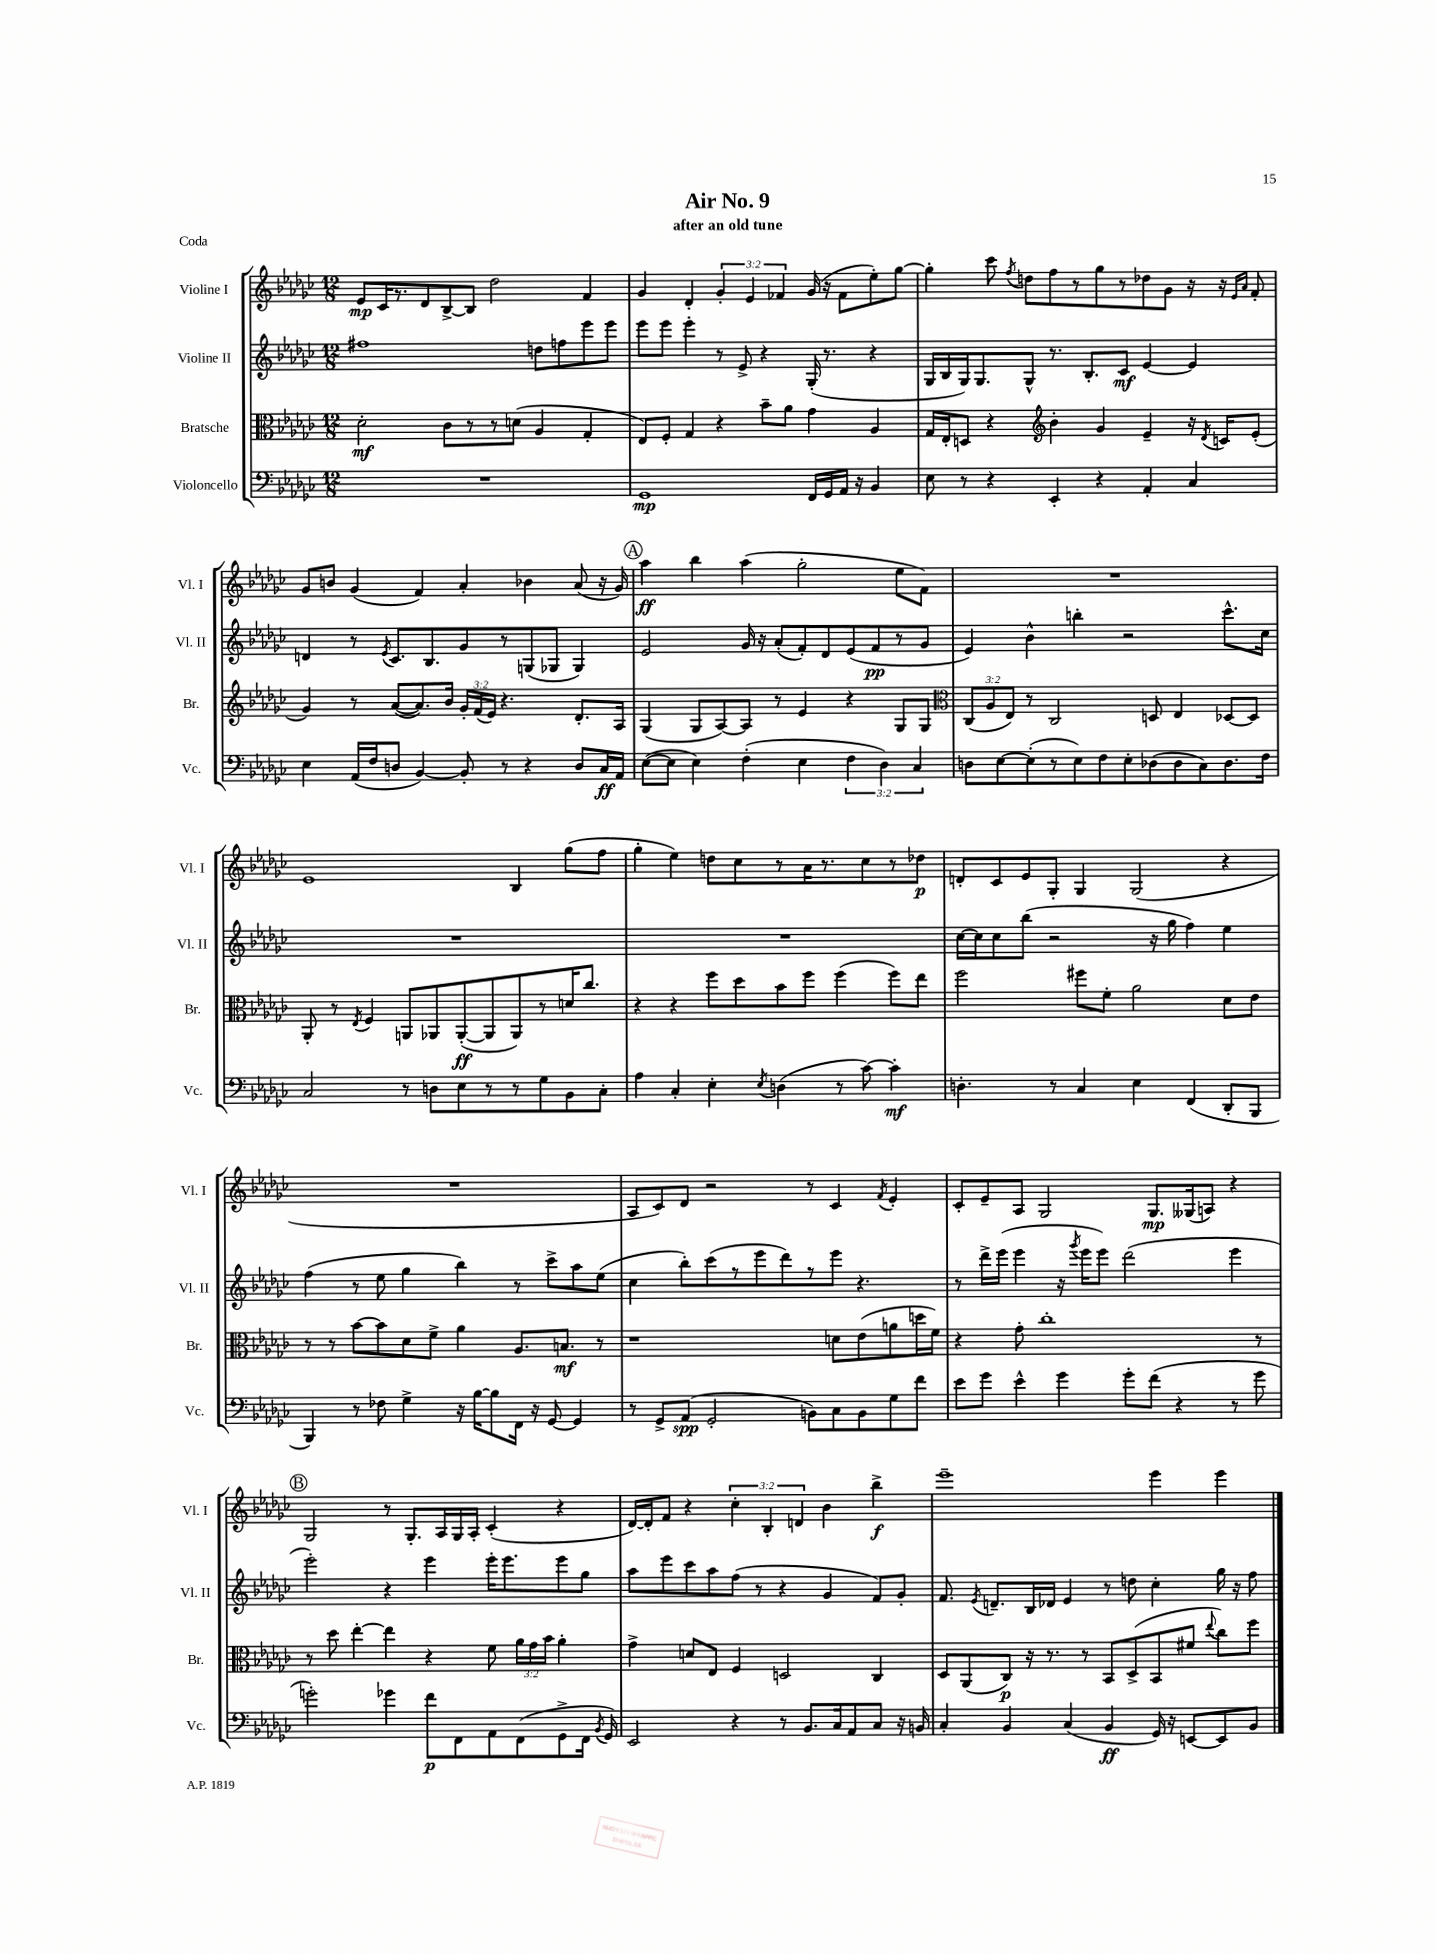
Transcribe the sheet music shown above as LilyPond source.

\header { title = "Air No. 9" subtitle = "after an old tune" piece = "Coda" }
<<
\new StaffGroup <<
\new Staff = "s0" \with { instrumentName = "Violine I" shortInstrumentName = "Vl. I" } {
    \clef treble \key ges \major \numericTimeSignature \time 12/8 \override Staff.TupletNumber.text = #tuplet-number::calc-fraction-text
    \autoBeamOff ees'8[\mp ces'16 r8. des'8 bes8~-> bes8] des''2 f'4 |
    ges'4 des'4-. \tuplet 3/2 { ges'4-. ees'4 fes'4 } ges'16( r16 fes'8[ ees''8-.) ges''8]~ |
    ges''4-. ces'''8 \acciaccatura { f''8 } d''8[ f''8 r8 ges''8 r8 des''8 ges'8] r16 r16 \grace { ees'16[ aes'16] } f'8-. |
    ges'8[ b'8] ges'4( f'4) aes'4-. bes'4 aes'8( r16 ges'16) |
    \mark \markup { \circle "A" } aes''4\ff bes''4 aes''4( ges''2-. ees''8[ f'8]) |
    R1. |
    ees'1 bes4 ges''8[( f''8] |
    ges''4-. ees''4) d''8[ ces''8 r8 aes'16 r8. ces''8 r8 des''8]\p |
    d'8[-. ces'8 ees'8 ges8]-. ges4 ges2( r4 |
    R1. |
    aes8[ ces'8) des'8] r2 r8 ces'4 \acciaccatura { f'8 } ees'4-. |
    ces'8[-. ees'8-- aes8] ges2 ges8.[\mp geses16( a8]) r4 |
    \mark \markup { \circle "B" } ges2 r8 ges8.[-. aes16 ges16 aes16]-. ces'4-.( r4 |
    des'16[~) des'16-. f'8] r4 \tuplet 3/2 { ces''4-. bes4-. d'4 } bes'4 bes''4->\f |
    ees'''1-- ees'''4 ees'''4 \bar "|." |
}
\new Staff = "s1" \with { instrumentName = "Violine II" shortInstrumentName = "Vl. II" } {
    \clef treble \key ges \major \numericTimeSignature \time 12/8
    \autoBeamOff fis''1 d''8[ f''8 ees'''8 ees'''8] |
    ees'''8[ ees'''8] ees'''4-. r8 ees'8-> r4 ges16-.( r8. r4 |
    ges16[ bes16 ges16) ges8. ges8]-^ r8. bes8.[-. ces'8]\mf ees'4~ ees'4 |
    d'4 r8 \acciaccatura { ees'8 } ces'8.[ bes8. ges'8 r8 g8( ges8] ges4) |
    \mark \markup { \circle "A" } ees'2 ges'16 r16 aes'8[-.( f'8-.) des'8 ees'8( f'8\pp r8 ges'8] |
    ees'4) bes'4-^ b''4-. r2 ces'''8.[-^ ces''16] |
    R1. |
    R1. |
    ces''16[~ ces''16 ces''8 bes''8]( r2 r16 ges''16 f''4) ees''4 |
    f''4( r8 ees''8 ges''4 bes''4) r8 ces'''8[-> aes''8 ees''8]( |
    ces''4 bes''8[-.) ces'''8( r8 ees'''8 des'''8) r8 ees'''8] r4. |
    r8 des'''16[-> ees'''16]( ees'''4 r16 \acciaccatura { ges'''8 } ees'''16[ ees'''8]) des'''2( ees'''4 |
    \mark \markup { \circle "B" } ees'''2-.) r4 ees'''4 ees'''16[-. ees'''8. ees'''8 ges''8] |
    aes''8[ ees'''8 ces'''8 aes''8 f''8]( r8 r4 ges'4 f'8[) ges'8]-. |
    f'8. \acciaccatura { ees'8 } d'8.[-- bes16 des'16] ees'4 r8 d''8 ces''4-. ges''16 r16 f''8 \bar "|." |
}
\new Staff = "s2" \with { instrumentName = "Bratsche" shortInstrumentName = "Br." } {
    \clef alto \key ges \major \numericTimeSignature \time 12/8 \override Staff.TupletNumber.text = #tuplet-number::calc-fraction-text
    \autoBeamOff des'2-.\mf ces'8[ r8 r8 d'8]( aes4 ges4-. |
    ees8[) f8]-. ges4 r4 bes'8[-- aes'8] ges'4 aes4 |
    ges16[ ees16-. d8] r4 \clef treble bes'4-. ges'4 ees'4-- r16 \acciaccatura { des'8 } c'16[ ees'8]-.( |
    ges'4) r8 aes'8[~( aes'8.) bes'16] \tuplet 3/2 { ges'16[-. f'16( ees'16]) } r4. des'8.[-. aes16] |
    \mark \markup { \circle "A" } ges4( ges8[ aes8~) aes8] r8 ees'4 r4 ges8[ ges8] |
    \clef alto \tuplet 3/2 { ces8[( aes8 ees8]) } r8 ces2 d8 ees4 des8[~ des8] |
    aes,8-. r8 \acciaccatura { ees8 } f4 a,8[ aes,8 aes,8~-.\ff( aes,8 aes,8) r8 d'16 ces''8.] |
    r4 r4 f''8[ des''8 bes'8 f''8] f''4( f''8[) ees''8] |
    f''2 fis''8[ f'8]-. aes'2 des'8[ ees'8] |
    r8 r8 bes'8[~ bes'8 des'8 f'8]-> aes'4 aes8.[ b8.]\mf r8 |
    r1 d'8[ ees'8( a'8 d''16 f'16]) |
    r4 ges'8-. ces''1-. r8 |
    \mark \markup { \circle "B" } r8 des''8 ees''4~-. ees''4 r4 f'8 \tuplet 3/2 { aes'16[ ges'16 bes'16] } aes'4-. |
    ges'4-> d'8[ ees8] f4 d2 ces4 |
    des8[ aes,8( ces8]\p) r16 r8. r8 bes,8[ des8->( bes,8 fis'8] \appoggiatura { ees''8 } ces''8[) f''8] \bar "|." |
}
\new Staff = "s3" \with { instrumentName = "Violoncello" shortInstrumentName = "Vc." } {
    \clef bass \key ges \major \numericTimeSignature \time 12/8 \override Staff.TupletNumber.text = #tuplet-number::calc-fraction-text
    \autoBeamOff R1. |
    ges,1\mp f,16[ ges,16 aes,16] r16 bes,4 |
    ees8 r8 r4 ees,4-. r4 aes,4-. ces4 |
    ees4 aes,16[( f16 d8] bes,4~) bes,8-. r8 r4 d8[ ces16\ff aes,16] |
    \mark \markup { \circle "A" } ees8[~( ees8] ees4) f4-.( ees4 \tuplet 3/2 { f4 des4) ces4 } |
    d8[ ees8~ ees8-.( r8 ees8) f8 ees8-. des8( des8 ces8) des8. f16] |
    ces2 r8 d8[ ees8 r8 r8 ges8 bes,8 ces8]-. |
    aes4 ces4-. ees4-. \acciaccatura { ees8 } d4( r8 ces'8~) ces'4-.\mf |
    d4.-. r8 ces4 ees4 f,4( des,8[-. bes,,8] |
    bes,,4) r8 fes8 ges4-> r16 bes16[~ bes8 f,16] r16 ges,8~ ges,4 |
    r8 ges,8[-> aes,8]\spp( ges,2-. b,8[) ces8 b,8 ges8 f'8] |
    ees'8[ ges'8] ees'4-^ ges'4 ges'8[-. f'8]( r4 r8 ges'8 |
    \mark \markup { \circle "B" } g'2-.) ges'4 f'8[\p f,8 aes,8 f,8( ges,8-> f,16] \acciaccatura { bes,8 } ges,16) |
    ees,2 r4 r8 bes,8.[ ces16 aes,8 ces8] r16 b,16 |
    ces4-. bes,4 ces4( bes,4\ff ges,16) r16 e,8[~ e,8 bes,8] \bar "|." |
}
>>
>>
\layout { \context { \Score \remove "Bar_number_engraver" } }
